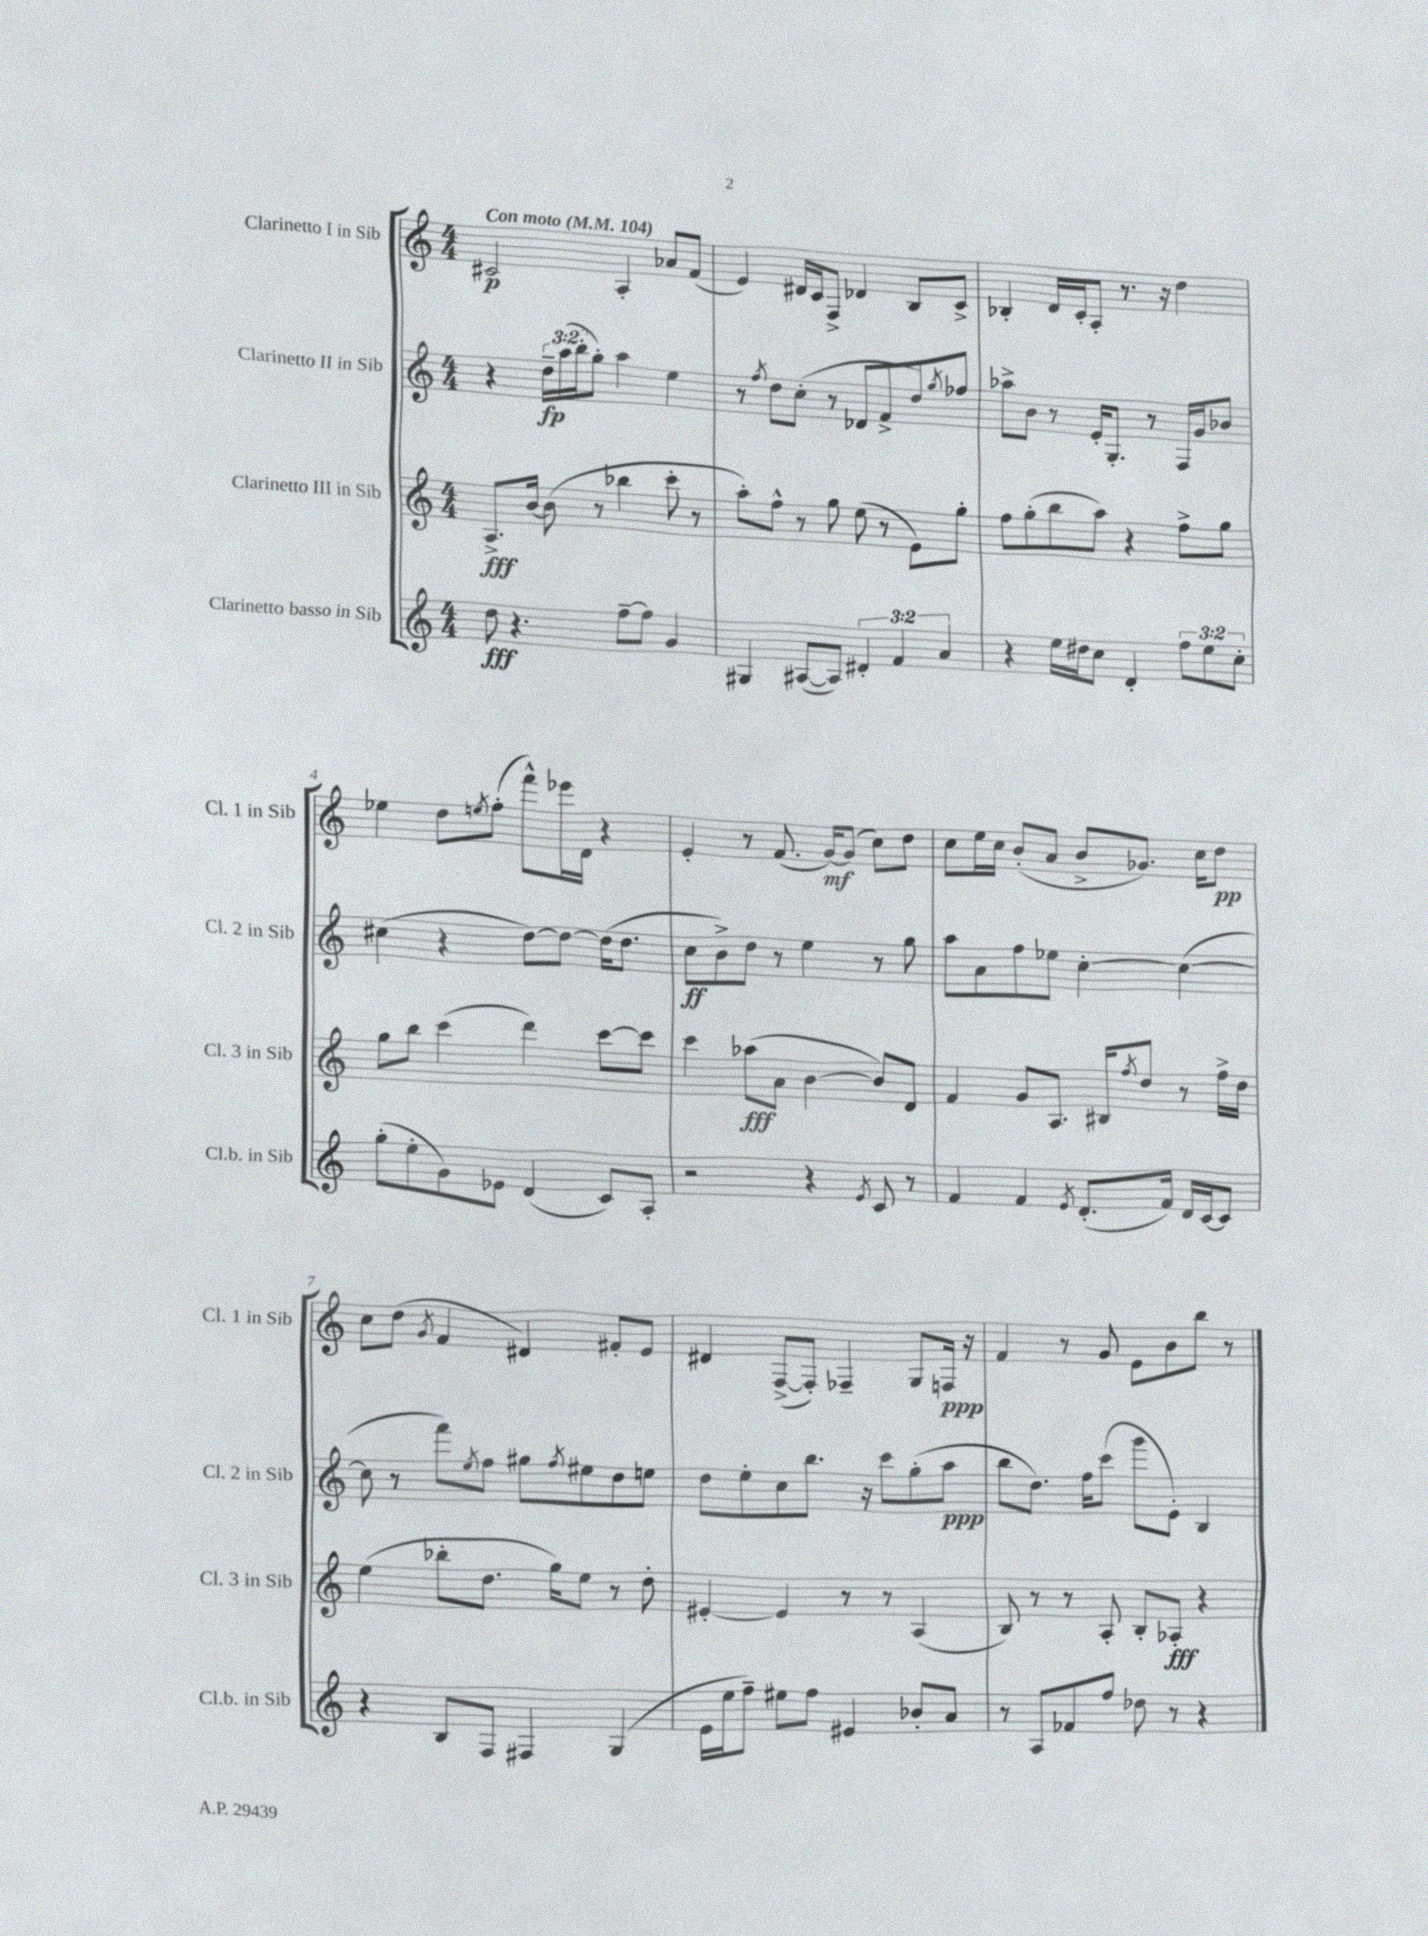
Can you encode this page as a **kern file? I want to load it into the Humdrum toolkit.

**kern	**dynam	**kern	**dynam	**kern	**dynam	**kern	**dynam
*part4	*part4	*part3	*part3	*part2	*part2	*part1	*part1
*staff4	*staff4	*staff3	*staff3	*staff2	*staff2	*staff1	*staff1
*I"Clarinetto basso in Sib	*	*I"Clarinetto III in Sib	*	*I"Clarinetto II in Sib	*	*I"Clarinetto I in Sib	*
*I'Cl.b. in Sib	*	*I'Cl. 3 in Sib	*	*I'Cl. 2 in Sib	*	*I'Cl. 1 in Sib	*
*clefG2	*	*clefG2	*	*clefG2	*	*clefG2	*
*k[]	*	*k[]	*	*k[]	*	*k[]	*
*M4/4	*	*M4/4	*	*M4/4	*	*M4/4	*
*MM104	*	*MM104	*	*MM104	*	*MM104	*
=1	=1	=1	=1	=1	=1	=1	=1
!	!	!	!	!	!	!LO:TX:a:B:t=Con moto	!
8dd\	fff	8.A^/L	fff	4r	.	2c#X/	p
4.r	.	.	.	.	.	.	.
.	.	[16b/Jk	.	.	.	.	.
.	.	(8b\]	.	24dd~\LL	fp	.	.
.	.	.	.	(24aa\	.	.	.
.	.	.	.	24bb'\J	.	.	.
.	.	8r	.	8gg'\J)	.	.	.
[8ff~\L	.	4bb-X\	.	4aa\	.	4A'/	.
8ff\J]	.	.	.	.	.	.	.
4g/	.	8ccc'\	.	4ee\	.	8a-X/L	.
.	.	8r	.	.	.	(8f/J	.
=2	=2	=2	=2	=2	=2	=2	=2
4G#X/	.	8aa'\L)	.	8r	.	4e/)	.
.	.	.	.	8qff/	.	.	.
.	.	8ff^^\J	.	8dd\L	.	.	.
([8A#X/L	.	8r	.	(8cc'\J	.	16d#X/LL	.
.	.	.	.	.	.	16c/J	.
8A#/J])	.	8gg\	.	8r	.	8F^/J	.
6d#X'/	.	(8ee\	.	8d-X/L	.	4d-X/	.
.	.	8r	.	8f^/	.	.	.
6f/	.	.	.	.	.	.	.
.	.	8e\L)	.	8dd/)	.	8B/L	.
6a/	.	.	.	.	.	.	.
.	.	.	.	8qgg/	.	.	.
.	.	8gg'\J	.	8ff-X/J	.	8c^/J	.
=3	=3	=3	=3	=3	=3	=3	=3
4r	.	8ff\L	.	8aa-X^\L	.	4B-X'/	.
.	.	(8gg'\	.	8b\J	.	.	.
16ee\LL	.	8bb\	.	8r	.	16d/LL	.
16dd#X\J	.	.	.	.	.	16c'/J	.
8cc\J	.	8aa\J)	.	16e'/KL	.	8A'/J	.
.	.	.	.	8.G'/J	.	.	.
4d'/	.	4r	.	.	.	8.r	.
.	.	.	.	8r	.	.	.
.	.	.	.	.	.	16r	.
12ff\L	.	8ff^\L	.	16F/LL	.	4dd\	.
.	.	.	.	16g/J	.	.	.
12ee\	.	.	.	.	.	.	.
.	.	8gg\J	.	8b-X/J	.	.	.
12cc'\J	.	.	.	.	.	.	.
!!LO:LB:g=z
=4	=4	=4	=4	=4	=4	=4	=4
(8gg'\L	.	8gg\L	.	(4cc#X\	.	4ee-X\	.
8ee'\	.	8bb\J	.	.	.	.	.
8g\)	.	(4ccc\	.	4r	.	8dd\L	.
.	.	.	.	.	.	8qeen/	.
8e-X\J	.	.	.	.	.	(8ff'\J	.
(4d/	.	4ddd\)	.	[8dd\L)	.	8fff^^\L)	.
.	.	.	.	8dd\J_	.	16eee-X\L	.
.	.	.	.	.	.	16d\JJ	.
8c/L)	.	[8ccc\L	.	(16dd\KL]	.	4r	.
.	.	.	.	8.dd\J	.	.	.
8A'/J	.	8ccc\J]	.	.	.	.	.
=5	=5	=5	=5	=5	=5	=5	=5
2r	.	4ccc\	.	8cc\L	ff	4e'/	.
.	.	.	.	8b^\)	.	.	.
.	.	(8aa-X\L	fff	8dd\J	.	8r	.
.	.	8a\J	.	8r	.	(8.f/	.
4r	.	[4b\	.	4ee\	.	.	.
.	.	.	.	.	.	[16g/KL)	mf
.	.	.	.	.	.	(8g/J]	.
8qe/	.	.	.	.	.	.	.
8c/	.	8b/L])	.	8r	.	8cc\L)	.
8r	.	8d/J	.	8gg\	.	8dd\J	.
=6	=6	=6	=6	=6	=6	=6	=6
4f/	.	4f/	.	8aa\L	.	8cc\L	.
.	.	.	.	8a\	.	16ee\L	.
.	.	.	.	.	.	16cc\JJ	.
4f/	.	8g/L	.	8ff\	.	(8b'/L	.
.	.	8.A/J	.	8ee-X\J	.	8a/J	.
8qe/	.	.	.	.	.	.	.
(8.d'/L	.	.	.	[4cc'\	.	8b^/L	.
.	.	16B#X/KL	.	.	.	.	.
.	.	8qff/	.	.	.	.	.
.	.	8dd/J	.	.	.	8.g-X/J)	.
16f/Jk)	.	.	.	.	.	.	.
16d/LL	.	8r	.	(4cc\_	.	.	.
[16c/J	.	.	.	.	.	16cc\KL	.
8c/J]	.	16ff^\LL	.	.	.	8dd\J	pp
.	.	16dd\JJ	.	.	.	.	.
!!LO:LB:g=z
=7	=7	=7	=7	=7	=7	=7	=7
4r	.	(4ee\	.	8cc\]	.	8cc\L	.
.	.	.	.	8r	.	(8dd\J	.
.	.	.	.	.	.	8qg/	.
8B/L	.	8bb-X'\L	.	8fff\L)	.	4f/	.
.	.	.	.	8qee/	.	.	.
8F/J	.	8.dd\J	.	8ff\J	.	.	.
4F#X/	.	.	.	8gg#X\L	.	4d#X/)	.
.	.	16gg\KL)	.	.	.	.	.
.	.	.	.	8qff/	.	.	.
.	.	8ee\J	.	8ee#X\	.	.	.
(4G/	.	8r	.	8dd\	.	8f#X'/L	.
.	.	8dd'\	.	8een\J	.	8e/J	.
=8	=8	=8	=8	=8	=8	=8	=8
16e\LL	.	[4e#X'/	.	8dd\L	.	4d#X/	.
16ee\J	.	.	.	.	.	.	.
8ff~\J)	.	.	.	8ee'\	.	.	.
8ee#X\L	.	4e#/]	.	8cc\	.	([8F^/L	.
8ff\J	.	.	.	8.bb\J	.	8F'/J])	.
4e#X/	.	8r	.	.	.	4F-X~/	.
.	.	.	.	16r	.	.	.
.	.	8r	.	8ccc\L	.	.	.
8b-X'/L	.	(4A/	.	(8gg'\	.	8G/L	.
8a/J	.	.	.	8aa\J	ppp	16Fn/Jk	ppp
.	.	.	.	.	.	16r	.
=9	=9	=9	=9	=9	=9	=9	=9
8r	.	8B/)	.	8bb\L	.	4f/	.
8A/L	.	8r	.	8.dd\J)	.	.	.
8f-X/	.	8r	.	.	.	8r	.
.	.	.	.	16ff\KL	.	.	.
8ff/J	.	8A'/	.	(8ccc\J	.	8g/	.
8dd-X\	.	8B'/L	.	8ggg\L	.	8e\L	.
8r	.	8A-X'/J	fff	8e'\J)	.	8b\	.
4r	.	4r	.	4B/	.	8bb\J	.
.	.	.	.	.	.	8r	.
==	==	==	==	==	==	==	==
*-	*-	*-	*-	*-	*-	*-	*-
